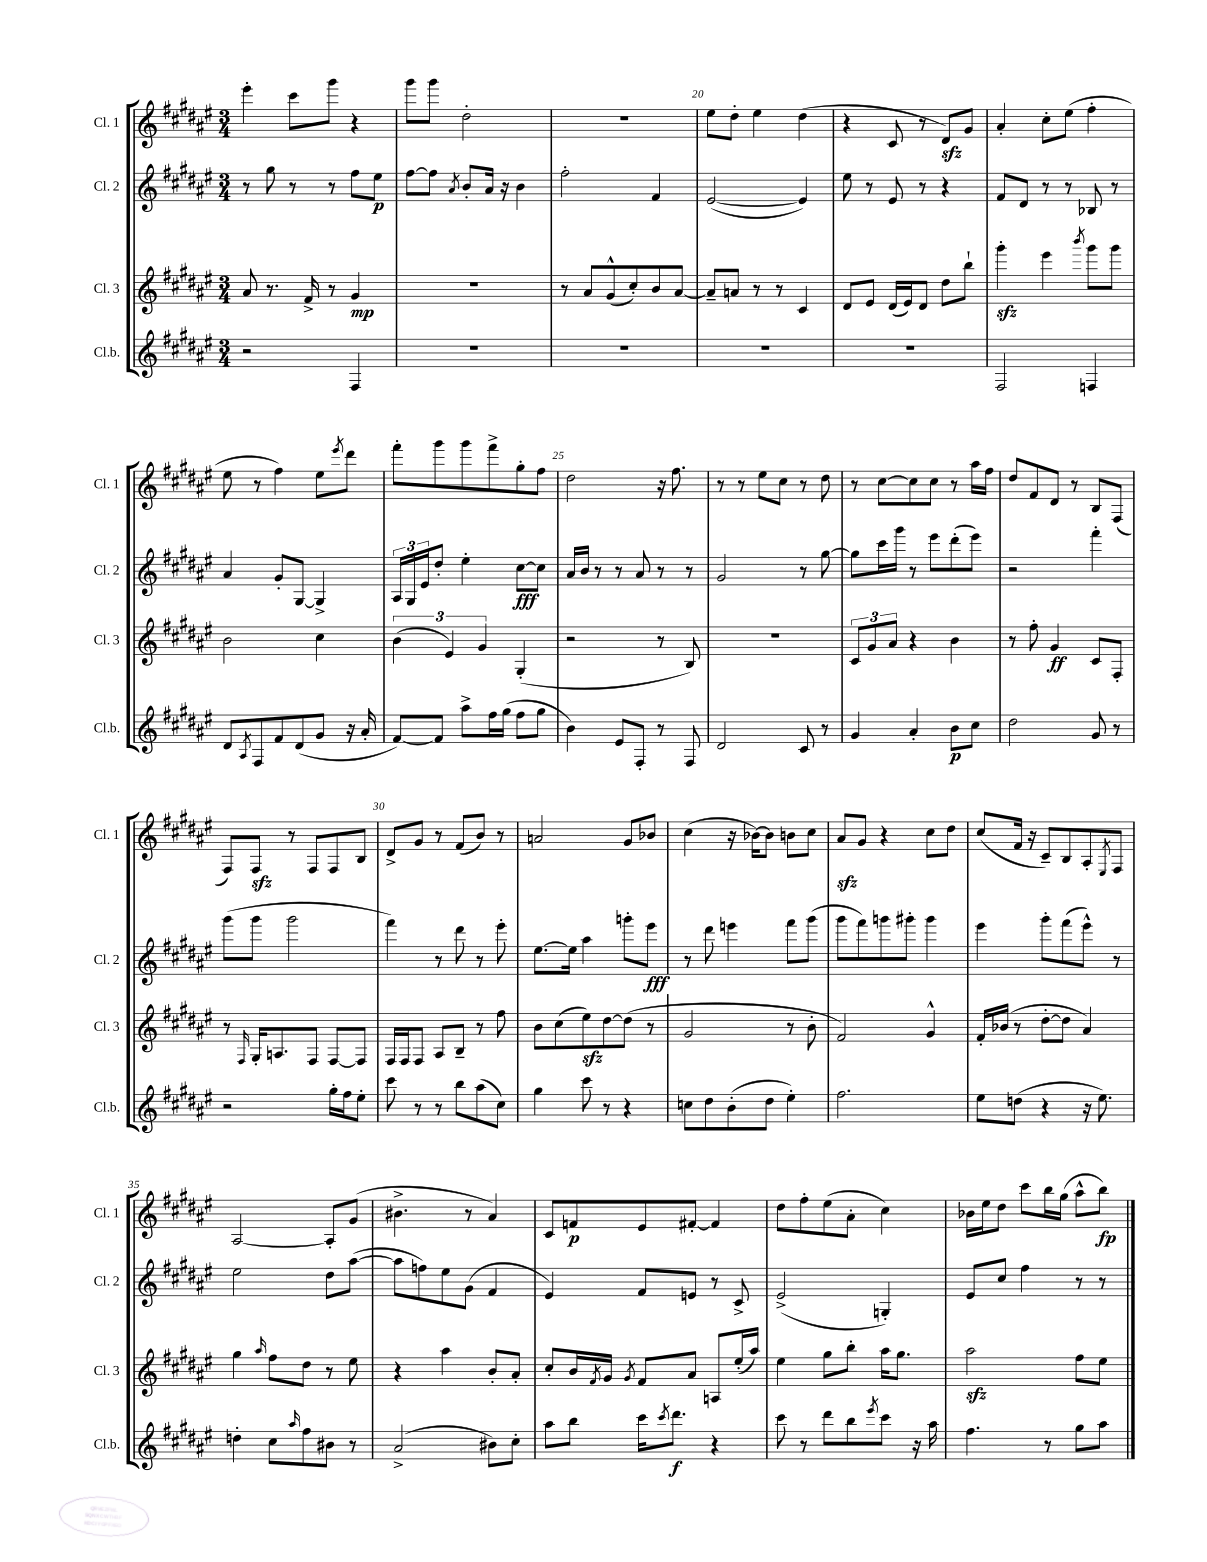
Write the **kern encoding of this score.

**kern	**dynam	**kern	**dynam	**kern	**dynam	**kern	**dynam
*part4	*part4	*part3	*part3	*part2	*part2	*part1	*part1
*staff4	*staff4	*staff3	*staff3	*staff2	*staff2	*staff1	*staff1
*I"Cl.b.	*	*I"Cl. 3	*	*I"Cl. 2	*	*I"Cl. 1	*
*I'Cl.b.	*	*I'Cl. 3	*	*I'Cl. 2	*	*I'Cl. 1	*
*clefG2	*	*clefG2	*	*clefG2	*	*clefG2	*
*k[f#c#g#d#a#e#]	*	*k[f#c#g#d#a#e#]	*	*k[f#c#g#d#a#e#]	*	*k[f#c#g#d#a#e#]	*
*M3/4	*	*M3/4	*	*M3/4	*	*M3/4	*
=17	=17	=17	=17	=17	=17	=17	=17
2r	.	8a#/	.	8r	.	4eee#'\	.
.	.	8.r	.	8gg#\	.	.	.
.	.	.	.	8r	.	8ccc#\L	.
.	.	16f#^/	.	.	.	.	.
.	.	8r	.	8r	.	8ggg#\J	.
4F#/	.	4g#/	mp	8ff#\L	.	4r	.
.	.	.	.	8ee#\J	p	.	.
=18	=18	=18	=18	=18	=18	=18	=18
2.r	.	2.r	.	[8ff#\L	.	8ggg#\L	.
.	.	.	.	8ff#\J]	.	8ggg#\J	.
.	.	.	.	8qa#/	.	.	.
.	.	.	.	8b'/L	.	2dd#'\	.
.	.	.	.	16a#/Jk	.	.	.
.	.	.	.	16r	.	.	.
.	.	.	.	4b\	.	.	.
=19	=19	=19	=19	=19	=19	=19	=19
2.r	.	8r	.	2ff#'\	.	2.r	.
.	.	8a#/L	.	.	.	.	.
.	.	(8g#^^/	.	.	.	.	.
.	.	8cc#'/)	.	.	.	.	.
.	.	8b/	.	4f#/	.	.	.
.	.	[8a#/J	.	.	.	.	.
=20	=20	=20	=20	=20	=20	=20	=20
2.r	.	8a#~/L]	.	([2e#/	.	8ee#\L	.
.	.	8an/J	.	.	.	8dd#'\J	.
.	.	8r	.	.	.	4ee#\	.
.	.	8r	.	.	.	.	.
.	.	4c#/	.	4e#/])	.	(4dd#\	.
=21	=21	=21	=21	=21	=21	=21	=21
2.r	.	8d#/L	.	8ee#\	.	4r	.
.	.	8e#/J	.	8r	.	.	.
.	.	(16d#/LL	.	8e#/	.	8c#/	.
.	.	16e#/J)	.	.	.	.	.
.	.	8d#/J	.	8r	.	8r	.
.	.	8dd#\L	.	4r	.	8d#zz/L)	.
.	.	8bb`\J	.	.	.	8g#/J	.
=22	=22	=22	=22	=22	=22	=22	=22
2F#/	.	4ggg#zz'\	.	8f#/L	.	4a#'/	.
.	.	.	.	8d#/J	.	.	.
.	.	4eee#\	.	8r	.	8cc#'\L	.
.	.	.	.	8r	.	(8ee#\J	.
.	.	8qbbb/	.	.	.	.	.
4Fn/	.	8ggg#\L	.	8B-X/	.	4ff#'\	.
.	.	8ggg#\J	.	8r	.	.	.
!!LO:LB:g=z
=23	=23	=23	=23	=23	=23	=23	=23
8d#/L	.	2b\	.	4a#/	.	8ee#\	.
8qA#/	.	.	.	.	.	.	.
8F#/	.	.	.	.	.	8r	.
8f#/	.	.	.	8g#'/L	.	4ff#\)	.
(8d#/	.	.	.	[8G#/J	.	.	.
8g#/J	.	4cc#\	.	4G#^/]	.	8ee#\L	.
.	.	.	.	.	.	8qeee#/	.
16r	.	.	.	.	.	8ddd#\J	.
16a#'/	.	.	.	.	.	.	.
=24	=24	=24	=24	=24	=24	=24	=24
[8f#/L)	.	(6b\	.	24A#/LL	.	8fff#'\L	.
.	.	.	.	24G#/	.	.	.
.	.	.	.	24e#/J	.	.	.
8f#/J]	.	.	.	8dd#'/J	.	8ggg#\	.
.	.	6e#/)	.	.	.	.	.
8aa#^\L	.	.	.	4ee#'\	.	8ggg#\	.
.	.	6g#/	.	.	.	.	.
16ff#\L	.	.	.	.	.	8fff#^\	.
(16gg#\JJ	.	.	.	.	.	.	.
8ff#\L	.	(4G#'/	.	[8cc#\L	fff	8gg#'\	.
8gg#\J	.	.	.	8cc#\J]	.	8ff#\J	.
=25	=25	=25	=25	=25	=25	=25	=25
4b\)	.	2r	.	16a#/LL	.	2dd#\	.
.	.	.	.	16b/JJ	.	.	.
.	.	.	.	8r	.	.	.
8e#/L	.	.	.	8r	.	.	.
8F#'/J	.	.	.	8a#/	.	.	.
8r	.	8r	.	8r	.	16r	.
.	.	.	.	.	.	8.ff#\	.
8F#/	.	8B/)	.	8r	.	.	.
=26	=26	=26	=26	=26	=26	=26	=26
2d#/	.	2.r	.	2g#/	.	8r	.
.	.	.	.	.	.	8r	.
.	.	.	.	.	.	8ee#\L	.
.	.	.	.	.	.	8cc#\J	.
8c#/	.	.	.	8r	.	8r	.
8r	.	.	.	[8gg#\	.	8dd#\	.
=27	=27	=27	=27	=27	=27	=27	=27
4g#/	.	12c#/L	.	8gg#\L]	.	8r	.
.	.	12g#/	.	.	.	.	.
.	.	.	.	16ccc#\L	.	[8cc#\L	.
.	.	12a#/J	.	.	.	.	.
.	.	.	.	16ggg#\JJ	.	.	.
4a#'/	.	4r	.	8r	.	8cc#\]	.
.	.	.	.	8eee#\L	.	8cc#\J	.
8b\L	p	4b\	.	(8ddd#'\	.	8r	.
8cc#\J	.	.	.	8eee#\J)	.	16aa#\LL	.
.	.	.	.	.	.	16ff#\JJ	.
=28	=28	=28	=28	=28	=28	=28	=28
2dd#\	.	8r	.	2r	.	8dd#/L	.
.	.	8ff#'\	.	.	.	8f#/	.
.	.	4g#/	ff	.	.	8d#/J	.
.	.	.	.	.	.	8r	.
8g#/	.	8c#/L	.	4fff#'\	.	8B/L	.
8r	.	8F#'/J	.	.	.	(8F#/J	.
!!LO:LB:g=z
=29	=29	=29	=29	=29	=29	=29	=29
2r	.	8r	.	(8ggg#\L	.	8F#/L)	.
.	.	16qqF#/	.	.	.	.	.
.	.	16G#'/KL	.	8ggg#\J	.	8F#zz/J	.
.	.	8.An/	.	.	.	.	.
.	.	.	.	2ggg#\	.	8r	.
.	.	8F#/J	.	.	.	8F#/L	.
16gg#'\LL	.	[8F#/L	.	.	.	8F#/	.
16ff#\J	.	.	.	.	.	.	.
8ee#'\J	.	8F#/J]	.	.	.	8B/J	.
=30	=30	=30	=30	=30	=30	=30	=30
8ccc#\	.	16F#/LL	.	4fff#\)	.	8d#^/L	.
.	.	16F#/J	.	.	.	.	.
8r	.	8F#/J	.	.	.	8g#/J	.
8r	.	8A#/L	.	8r	.	8r	.
8bb\L	.	8B~/J	.	8ddd#\	.	(8f#/L	.
(8aa#\	.	8r	.	8r	.	8b/J)	.
8cc#\J)	.	8ff#\	.	8eee#'\	.	8r	.
=31	=31	=31	=31	=31	=31	=31	=31
4gg#\	.	8b\L	.	[8.ee#\L	.	2an/	.
.	.	(8cc#\	.	.	.	.	.
.	.	.	.	16ee#\Jk]	.	.	.
8ccc#\	.	8ee#zz\)	.	4aa#\	.	.	.
8r	.	[8dd#\	.	.	.	.	.
4r	.	(8dd#\J]	.	8gggn'\L	.	8g#/L	.
.	.	8r	.	8eee#\J	fff	8b-X/J	.
=32	=32	=32	=32	=32	=32	=32	=32
8ccn\L	.	2g#/	.	8r	.	(4cc#\	.
8dd#\	.	.	.	8ddd#\	.	.	.
(8b'\	.	.	.	4eeen\	.	16r	.
.	.	.	.	.	.	[16b-X\KL)	.
8dd#\J	.	.	.	.	.	8b-\J]	.
4ee#'\)	.	8r	.	8fff#\L	.	8bn\L	.
.	.	8b'\	.	(8ggg#\J	.	8cc#\J	.
=33	=33	=33	=33	=33	=33	=33	=33
2.ff#\	.	2f#/)	.	8ggg#\L	.	8a#zz/L	.
.	.	.	.	8fff#\)	.	8g#/J	.
.	.	.	.	8gggn\	.	4r	.
.	.	.	.	8ggg#X'\J	.	.	.
.	.	4g#^^/	.	4ggg#\	.	8cc#\L	.
.	.	.	.	.	.	8dd#\J	.
=34	=34	=34	=34	=34	=34	=34	=34
8ee#\L	.	16f#'/LL	.	4eee#\	.	(8cc#/L	.
.	.	(16b-X/JJ	.	.	.	.	.
(8ddn\J	.	8r	.	.	.	16f#/Jk	.
.	.	.	.	.	.	16r	.
4r	.	[8dd#'\L	.	8ggg#'\L	.	8c#~/L)	.
.	.	8dd#\J]	.	(8fff#\	.	8B/	.
16r	.	4a#/)	.	8eee#^^\J)	.	8A#'/	.
8.ee#\)	.	.	.	.	.	.	.
.	.	.	.	.	.	8qE#/	.
.	.	.	.	8r	.	8F#/J	.
!!LO:LB:g=z
=35	=35	=35	=35	=35	=35	=35	=35
4ddn'\	.	4gg#\	.	2ee#\	.	[2A#/	.
.	.	16qqaa#/	.	.	.	.	.
8cc#\L	.	8ff#\L	.	.	.	.	.
16qqaa#/	.	.	.	.	.	.	.
8ff#\	.	8dd#\J	.	.	.	.	.
8b#X\J	.	8r	.	8dd#\L	.	8A#'/L]	.
8r	.	8ee#\	.	([8aa#\J	.	(8g#/J	.
=36	=36	=36	=36	=36	=36	=36	=36
(2a#^/	.	4r	.	8aa#\L]	.	4.b#X^\	.
.	.	.	.	8ffn\)	.	.	.
.	.	4aa#\	.	8ee#\	.	.	.
.	.	.	.	(8g#\J	.	8r	.
8b#X\L)	.	8b'/L	.	4f#/	.	4a#/)	.
8cc#'\J	.	8a#'/J	.	.	.	.	.
=37	=37	=37	=37	=37	=37	=37	=37
8aa#\L	.	8cc#'/L	.	4e#/)	.	8c#/L	.
8bb\J	.	16b/L	.	.	.	8fn/	p
.	.	8qf#/	.	.	.	.	.
.	.	16g#/JJ	.	.	.	.	.
.	.	8qg#/	.	.	.	.	.
16ccc#\KL	.	8f#/L	.	8f#/L	.	8e#/	.
8qccc#/	.	.	.	.	.	.	.
8.ddd#\J	f	.	.	.	.	.	.
.	.	8a#/J	.	8en/J	.	[8f#X'/J	.
4r	.	8An/L	.	8r	.	4f#/]	.
.	.	(16ee#'/L	.	8c#^/	.	.	.
.	.	16aa#/JJ)	.	.	.	.	.
=38	=38	=38	=38	=38	=38	=38	=38
8ccc#\	.	4ee#\	.	(2e#^/	.	8dd#\L	.
8r	.	.	.	.	.	8ff#'\	.
8ddd#\L	.	8gg#\L	.	.	.	(8ee#\	.
8bb\	.	8bb'\J	.	.	.	8a#'\J	.
8qeee#/	.	.	.	.	.	.	.
8ccc#\J	.	16aa#\KL	.	4Gn'/)	.	4cc#\)	.
.	.	8.gg#\J	.	.	.	.	.
16r	.	.	.	.	.	.	.
16aa#\	.	.	.	.	.	.	.
=39	=39	=39	=39	=39	=39	=39	=39
4.ff#\	.	2aa#zz\	.	8e#/L	.	16b-X\LL	.
.	.	.	.	.	.	16ee#\J	.
.	.	.	.	8cc#/J	.	8dd#\J	.
.	.	.	.	4ff#\	.	8ccc#\L	.
8r	.	.	.	.	.	16bb\L	.
.	.	.	.	.	.	(16gg#\JJ	.
8gg#\L	.	8ff#\L	.	8r	.	8aa#^^\L	.
8aa#\J	.	8ee#\J	.	8r	.	8bb\J)	fp
==	==	==	==	==	==	==	==
*-	*-	*-	*-	*-	*-	*-	*-
